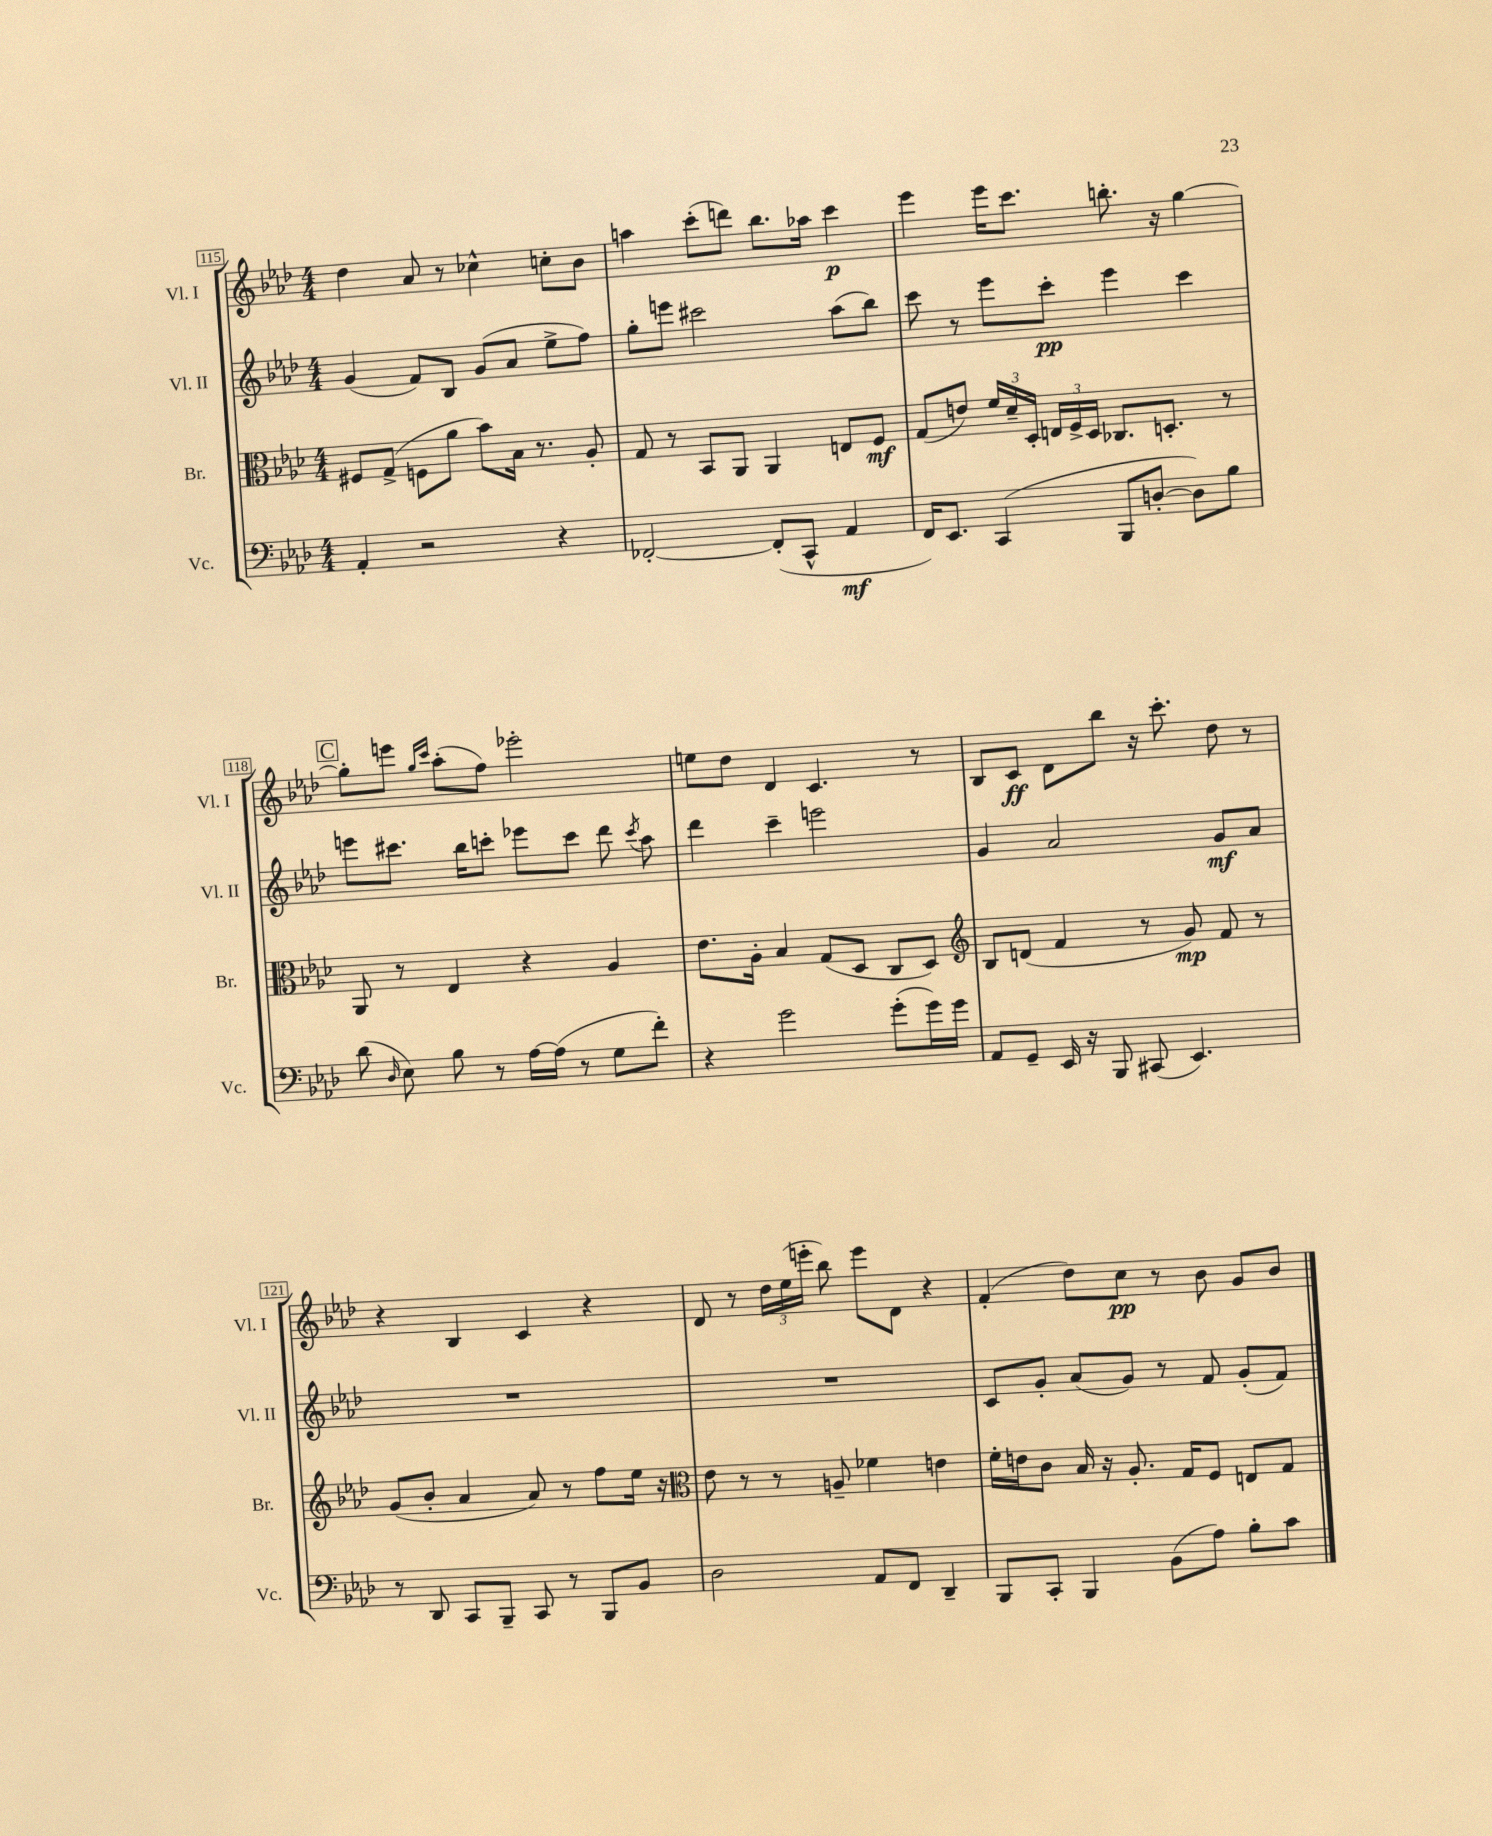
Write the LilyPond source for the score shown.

<<
\new StaffGroup <<
\new Staff = "s0" \with { instrumentName = "Vl. I" shortInstrumentName = "Vl. I" } {
    \clef treble \key aes \major \numericTimeSignature \time 4/4
    \autoBeamOff des''4 aes'8 r8 ces''4-^ c''8[-. bes'8] |
    a''4 c'''8[-.( d'''8]) bes''8.[ aes''16] c'''4\p |
    ees'''4 ees'''16[ c'''8.] b''8.-. r16 g''4~ |
    \mark \markup { \box "C" } g''8[-. e'''8] \grace { g''16[ c'''16] } aes''8[-.( f''8]) ees'''2-. |
    e''8[ des''8] des'4 c'4. r8 |
    bes8[ c'8]\ff des'8[ bes''8] r16 c'''8.-. des''8 r8 |
    r4 bes4 c'4 r4 |
    des'8 r8 \tuplet 3/2 { des''16[ ees''16( e'''16]-. } bes''8) e'''8[ des'8] r4 |
    f'4-.( des''8[) c''8]\pp r8 bes'8 g'8[ bes'8] \bar "|." |
}
\new Staff = "s1" \with { instrumentName = "Vl. II" shortInstrumentName = "Vl. II" } {
    \clef treble \key aes \major \numericTimeSignature \time 4/4
    \autoBeamOff g'4( f'8[) bes8] g'8[( aes'8] ees''8[-> f''8]) |
    g''8[-. e'''8] cis'''2 aes''8[( bes''8]) |
    c'''8 r8 ees'''8[ c'''8]-.\pp ees'''4 c'''4 |
    \mark \markup { \box "C" } e'''8[ cis'''8.] bes''16[ c'''8]-. ees'''8[ c'''8] des'''8 \acciaccatura { c'''8 } aes''8 |
    des'''4 c'''4-- e'''2 |
    g'4 aes'2 g'8[\mf aes'8] |
    R1 |
    R1 |
    c'8[ g'8]-. aes'8[( g'8]) r8 f'8 g'8[-.( f'8]) \bar "|." |
}
\new Staff = "s2" \with { instrumentName = "Br." shortInstrumentName = "Br." } {
    \clef alto \key aes \major \numericTimeSignature \time 4/4
    \autoBeamOff fis8[ g8]->( f8[ aes'8] bes'8[) bes16] r8. aes8-. |
    g8 r8 bes,8[ aes,8] aes,4 e8[ f8]\mf |
    g8[( e'8]) \tuplet 3/2 { f'16[ des'16-- des16]-. } \tuplet 3/2 { e16[ f16-> des16] } ces8.[ d8.]-. r8 |
    \mark \markup { \box "C" } aes,8 r8 ees4 r4 aes4 |
    ees'8.[ aes16]-. bes4 g8[( des8] c8[ des8]) |
    \clef treble bes8[ d'8]( f'4 r8 g'8\mp) f'8 r8 |
    g'8[( bes'8]-. aes'4 aes'8) r8 f''8[ ees''16] r16 |
    \clef alto ees'8 r8 r8 a8-- fes'4 e'4 |
    f'16[-. e'16 c'8] bes16 r16 aes8.-. g16[ f8] e8[ g8] \bar "|." |
}
\new Staff = "s3" \with { instrumentName = "Vc." shortInstrumentName = "Vc." } {
    \clef bass \key aes \major \numericTimeSignature \time 4/4
    \autoBeamOff aes,4-. r2 r4 |
    fes,2~-. fes,8[-.( c,8]-^ aes,4\mf |
    f,16[) ees,8.] c,4( bes,,8[ d8]~-. d8[) bes8] |
    \mark \markup { \box "C" } des'8( \grace { des16 } ees8) bes8 r8 aes16[~ aes16]( r8 g8[ f'8]-.) |
    r4 g'2 g'8[-.( g'16) g'16] |
    aes,8[ g,8]-- ees,16 r16 bes,,8 cis,8( ees,4.) |
    r8 des,8 c,8[ bes,,8]-- c,8 r8 bes,,8[ bes,8] |
    des2 aes,8[ f,8] des,4-- |
    bes,,8[ c,8]-. bes,,4 bes,8[( aes8]) bes8[-. c'8] \bar "|." |
}
>>
>>
\layout { \context { \Score currentBarNumber = #115 \override BarNumber.stencil = #(make-stencil-boxer 0.1 0.3 ly:text-interface::print) } }
